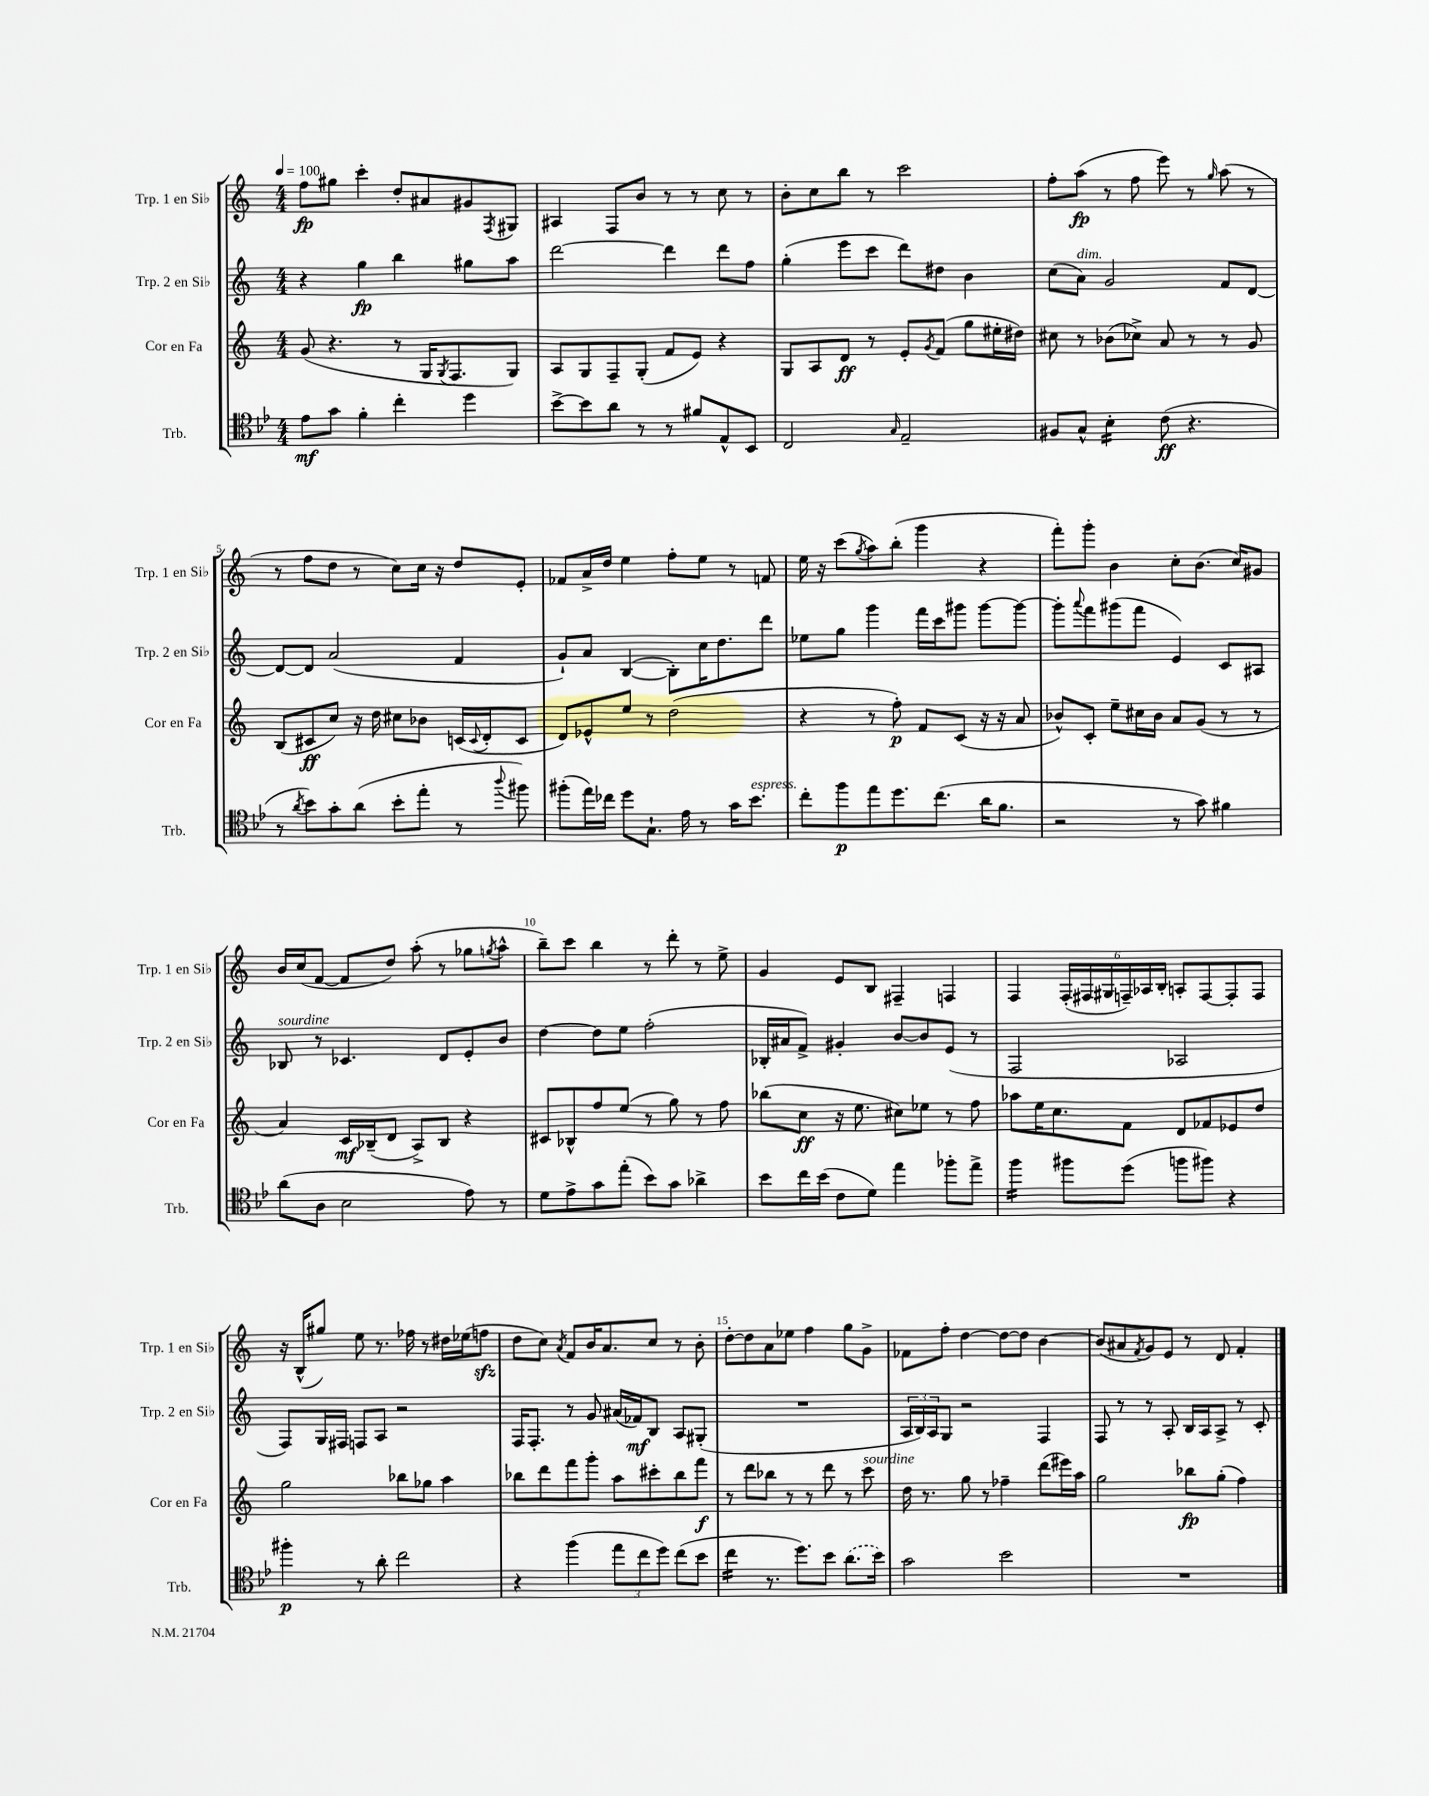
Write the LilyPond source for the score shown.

<<
\new StaffGroup <<
\new Staff = "s0" \with { instrumentName = "Trp. 1 en Sib" shortInstrumentName = "Trp. 1 en Sib" } {
    \clef treble \key c \major \numericTimeSignature \time 4/4 \tempo 4 = 100
    f''8\fp gis''8 c'''4-. d''8-. ais'8 gis'8 \acciaccatura { f8 } gis8 |
    ais4 f8 b'8 r8 r8 c''8 r8 |
    b'8-. c''8 b''8 r8 c'''2 |
    f''8-. a''8\fp( r8 f''8 e'''8) r8 \grace { g''16 } a''8( r8 |
    r8 f''8 d''8 r8 c''8) c''16 r16 d''8 e'8-. |
    fes'8 a'16-> d''16 e''4 f''8-. e''8 r8 f'8 |
    e''16 r16 c'''8( \acciaccatura { g''8 } a''8) b''8-.( g'''4 r4 |
    f'''8-.) g'''8-. b'4 c''8-. b'8.( c''16) gis'8 |
    b'16 c''16( f'8~ f'8 d''8) a''8-.( r8 ges''8 \acciaccatura { g''8 } a''8-^ |
    b''8--) c'''8 b''4 r8 d'''8-. r8 e''8-> |
    g'4 e'8 b8 fis4-- f4 |
    f4 \tuplet 6/4 { f16-.( fis16 gis16 f16--) aes16 b16-. } a8-. f8~ f8-. f8 |
    r16 b16-^( gis''8) e''8 r8. fes''16 r8 dis''16 ees''16( f''8\sfz |
    d''8 c''8) \acciaccatura { a'8 } f'8 b'16 a'8. c''8 r8 b'8-. |
    d''8~-. d''8 a'8 ees''8 f''4 g''8 g'8-> |
    fes'8 f''8-. d''4~ d''8~ d''8 b'4~ |
    b'8( ais'8 \acciaccatura { f'8 } g'8) e'8 r8 d'8 f'4-. \bar "|." |
}
\new Staff = "s1" \with { instrumentName = "Trp. 2 en Sib" shortInstrumentName = "Trp. 2 en Sib" } {
    \clef treble \key c \major \numericTimeSignature \time 4/4
    r4 g''4\fp b''4 gis''8 a''8 |
    d'''2~ d'''4 d'''8 f''8 |
    g''4-.( e'''8 c'''8 d'''8) dis''8 b'4 |
    c''8( a'8^\markup { \italic "dim." }) g'2 f'8 d'8~ |
    d'8~ d'8 a'2( f'4 |
    g'8-!) a'8 b4~( b8-.) c''16 d''8. d'''8 |
    ees''8 g''8 g'''4 f'''16 c'''16 gis'''8 gis'''8~ gis'''8~ |
    gis'''8-. \appoggiatura { a'''8 } f'''8 gis'''8( f'''8 e'4) c'8 ais8 |
    bes8^\markup { \italic "sourdine" } r8 ces'4. d'8 e'8-. b'8 |
    d''4~ d''8 e''8 f''2-.( |
    bes16-. ais'16 f'8->) gis'4-. b'8~ b'8 e'8( r8 |
    f2 aes2 |
    f8) g16 fis16 f8 a8 r2 |
    f16 f8.-. r8 g'8 ais'16( fes'16\mf) b8 a8 gis8-.( |
    R1 |
    \tuplet 3/2 { a16 b16) a16 } g8 r2 f4 |
    f8 r8 r8 a8-. b16 a16 a8-> r8 c'8-. \bar "|." |
}
\new Staff = "s2" \with { instrumentName = "Cor en Fa" shortInstrumentName = "Cor en Fa" } {
    \clef treble \key c \major \numericTimeSignature \time 4/4
    g'8( r4. r8 g16 \acciaccatura { g8 } f8. g8) |
    a8 g8 f8-- g8-.( f'8 e'8) r4 |
    g8 a8 d'8\ff r8 e'8-. \acciaccatura { g'8 } f'8( g''8 eis''16-. dis''16) |
    cis''8 r8 bes'8( ces''8->) a'8 r8 r8 g'8 |
    b8( cis'8\ff c''8) r16 d''16 cis''8 bes'8 c'16( \appoggiatura { c'8 } d'16-. c'8 |
    d'8) ees'8-^ e''8 r8 d''2( |
    r4 r8 f''8-.\p) f'8 c'8( r16 r16 a'8 |
    bes'8-^) c'8-. e''8-- cis''16 bes'16 a'8 g'8( r8 r8 |
    a'4) c'16\mf bes16--( d'8 a8->) bes8 r4 |
    cis'8 bes8-^ f''8 e''8( r8 g''8) r8 f''8 |
    bes''8( c''8\ff r16 e''8. cis''8) ees''8 r8 f''8 |
    aes''8 e''16 c''8. f'8 d'8 fes'8 ees'8 d''8 |
    g''2 bes''8 ges''8 a''4 |
    bes''8 d'''8 f'''8 g'''8-. a''8 cis'''8-. bes''8 f'''8\f |
    r8 d'''8 bes''8 r8 r8 d'''8 r8 c'''8^\markup { \italic "sourdine" } |
    d''16 r8. g''8 r8 fes''4-- d'''8( eis'''16) a''16 |
    g''2 bes''8\fp g''8-.( f''4) \bar "|." |
}
\new Staff = "s3" \with { instrumentName = "Trb." shortInstrumentName = "Trb." } {
    \clef tenor \key bes \major \numericTimeSignature \time 4/4
    ees'8\mf g'8 f'4-. c''4-. d''4 |
    bes'8~-> bes'8 a'8 r8 r8 fis'8 ees8-^ bes,8 |
    c2 \grace { g16 } ees2-- |
    fis8 g8-^ bes4:16-. c'8\ff( r4. |
    r8 \acciaccatura { a'8 } bes'8) g'8-. a'8( bes'8-. ees''8-. r8 \appoggiatura { a''8 } fis''8) |
    fis''8-.( ees''16) ces''16 d''8 g8.-! ees'16 r8 g'16 bes'8.^\markup { \italic "espress." } |
    c''8-. f''8\p ees''8 d''8. c''8.( a'16 f'8. |
    r2 r8 g'8) fis'4 |
    a'8( a8 bes2 ees'8) r8 |
    d'8 ees'8-> g'8 ees''8-.( bes'8) g'8 aes'4-> |
    bes'8 c''16 bes'16( c'8 d'8) ees''4 fes''8-. ees''8-> |
    f''4:16 fis''8 d''8( f''8 fis''8) r4 |
    fis''4-.\p r8 a'8-. c''2 |
    r4 f''4( \tuplet 3/2 { ees''8 c''8 d''8) } c''8( bes'8 |
    c''4:16 r8. d''8.) bes'8 \once \slurDashed a'8.( bes'16) |
    g'2 bes'2 |
    R1 \bar "|." |
}
>>
>>
\layout { \context { \Score \override BarNumber.break-visibility = ##(#f #t #t) barNumberVisibility = #(every-nth-bar-number-visible 5) } }
